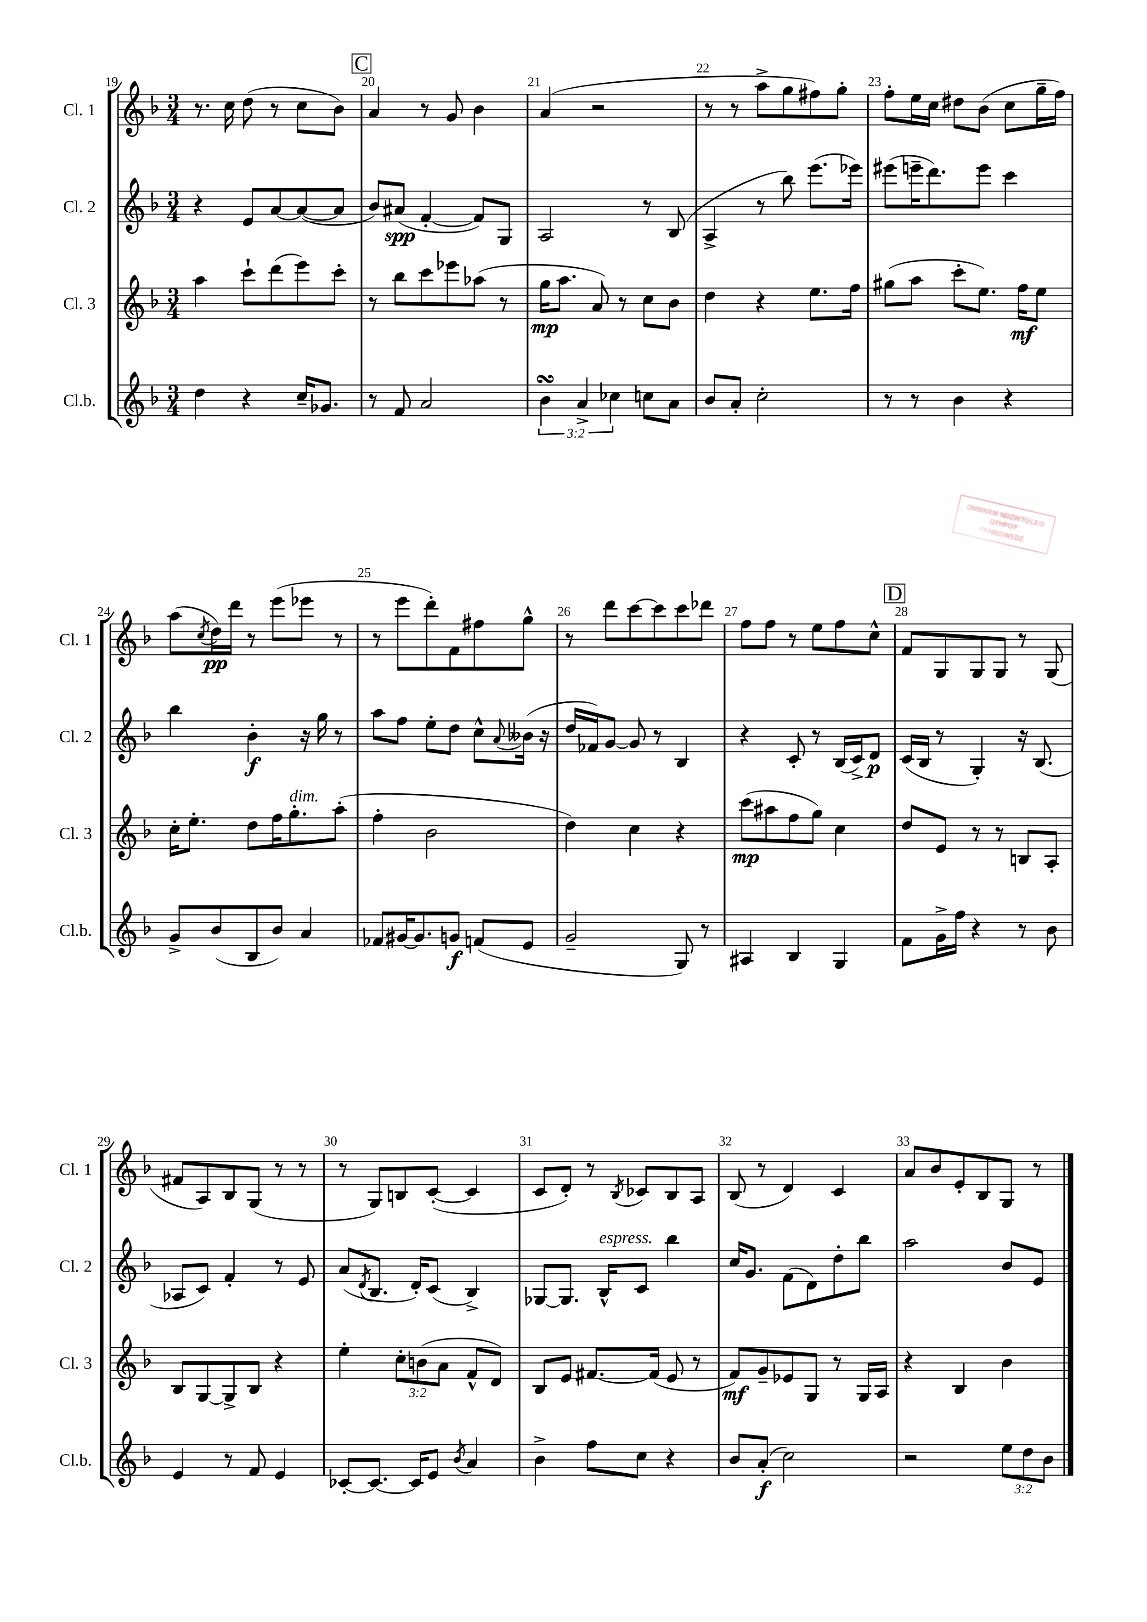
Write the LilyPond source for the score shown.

<<
\new StaffGroup <<
\new Staff = "s0" \with { instrumentName = "Cl. 1" shortInstrumentName = "Cl. 1" } {
    \clef treble \key f \major \numericTimeSignature \time 3/4
    r8. c''16 d''8( r8 c''8 bes'8) |
    \mark \markup { \box "C" } a'4 r8 g'8 bes'4 |
    a'4( r2 |
    r8 r8 a''8-> g''8 fis''8) g''8-. |
    f''8-. e''16 c''16 dis''8 bes'8( c''8 g''16-- f''16) |
    a''8( \acciaccatura { c''8 } d''16\pp) d'''16 r8 e'''8( ees'''8 r8 |
    r8 e'''8 d'''8-.) f'8 fis''8 g''8-^ |
    r8 d'''8 c'''8~ c'''8 c'''8 des'''8 |
    f''8 f''8 r8 e''8 f''8 c''8-^ |
    \mark \markup { \box "D" } f'8 g8 g8 g8 r8 g8( |
    fis'8 a8) bes8 g8( r8 r8 |
    r8 g8) b8 c'8~-.( c'4 |
    c'8 d'8-.) r8 \acciaccatura { bes8 } ces'8 bes8 a8 |
    bes8( r8 d'4) c'4 |
    a'8 bes'8 e'8-. bes8 g8 r8 \bar "|." |
}
\new Staff = "s1" \with { instrumentName = "Cl. 2" shortInstrumentName = "Cl. 2" } {
    \clef treble \key f \major \numericTimeSignature \time 3/4
    r4 e'8 a'8~ a'8~( a'8 |
    \mark \markup { \box "C" } bes'8) ais'8\spp( f'4~-. f'8) g8 |
    a2 r8 bes8( |
    a4-> r8 bes''8) e'''8.( ees'''16) |
    eis'''8( e'''16-- d'''8.) e'''8 c'''4 |
    bes''4 bes'4-.\f r16 g''16 r8 |
    a''8 f''8 e''8-. d''8 c''8-^ \appoggiatura { a'8 } beses'16( r16 |
    d''16 fes'16) g'8~ g'8 r8 bes4 |
    r4 c'8-. r8 bes16( c'16->) d'8\p |
    \mark \markup { \box "D" } c'16( bes16 r8 g4-.) r16 bes8.( |
    aes8 c'8) f'4-. r8 e'8 |
    a'8( \acciaccatura { d'8 } bes8. d'16-.) c'8( bes4->) |
    ges8~ ges8. bes16-^^\markup { \italic "espress." } c'8 bes''4 |
    c''16 g'8. f'8( d'8) d''8-. bes''8 |
    a''2 bes'8 e'8 \bar "|." |
}
\new Staff = "s2" \with { instrumentName = "Cl. 3" shortInstrumentName = "Cl. 3" } {
    \clef treble \key f \major \numericTimeSignature \time 3/4 \override Staff.TupletNumber.text = #tuplet-number::calc-fraction-text
    a''4 c'''8-! d'''8( e'''8) c'''8-. |
    \mark \markup { \box "C" } r8 bes''8 c'''8 ees'''8 aes''8( r8 |
    g''16\mp a''8. a'8) r8 c''8 bes'8 |
    d''4 r4 e''8. f''16 |
    gis''8( a''8 c'''8-. e''8.) f''16\mf e''8 |
    c''16-. e''8.-. d''8 f''16 g''8.-.^\markup { \italic "dim." } a''8-.( |
    f''4-. bes'2 |
    d''4) c''4 r4 |
    c'''8\mp( ais''8 f''8 g''8) c''4 |
    \mark \markup { \box "D" } d''8 e'8 r8 r8 b8 a8-. |
    bes8 g8~ g8-> bes8 r4 |
    e''4-. \tuplet 3/2 { c''8-. b'8( a'8 } f'8-^ d'8) |
    bes8 e'8 fis'8.~ fis'16( e'8 r8 |
    f'8\mf) g'8-- ees'8 g8 r8 g16 a16 |
    r4 bes4 bes'4 \bar "|." |
}
\new Staff = "s3" \with { instrumentName = "Cl.b." shortInstrumentName = "Cl.b." } {
    \clef treble \key f \major \numericTimeSignature \time 3/4 \override Staff.TupletNumber.text = #tuplet-number::calc-fraction-text
    d''4 r4 c''16-- ges'8. |
    \mark \markup { \box "C" } r8 f'8 a'2 |
    \tuplet 3/2 { bes'4\turn a'4-> ces''4 } c''8 a'8 |
    bes'8 a'8-. c''2-. |
    r8 r8 bes'4 r4 |
    g'8-> bes'8( bes8 bes'8) a'4 |
    fes'8 gis'16~ gis'8. g'8\f f'8( e'8 |
    g'2-- g8) r8 |
    ais4 bes4 g4 |
    \mark \markup { \box "D" } f'8 g'16-> f''16 r4 r8 bes'8 |
    e'4 r8 f'8 e'4 |
    ces'8~-. ces'8.~ ces'16 e'8 \acciaccatura { bes'8 } a'4 |
    bes'4-> f''8 c''8 r4 |
    bes'8 a'8-.\f( c''2) |
    r2 \tuplet 3/2 { e''8 d''8 bes'8 } \bar "|." |
}
>>
>>
\layout { \context { \Score currentBarNumber = #19 \override BarNumber.break-visibility = ##(#f #t #t) barNumberVisibility = #all-bar-numbers-visible } }
